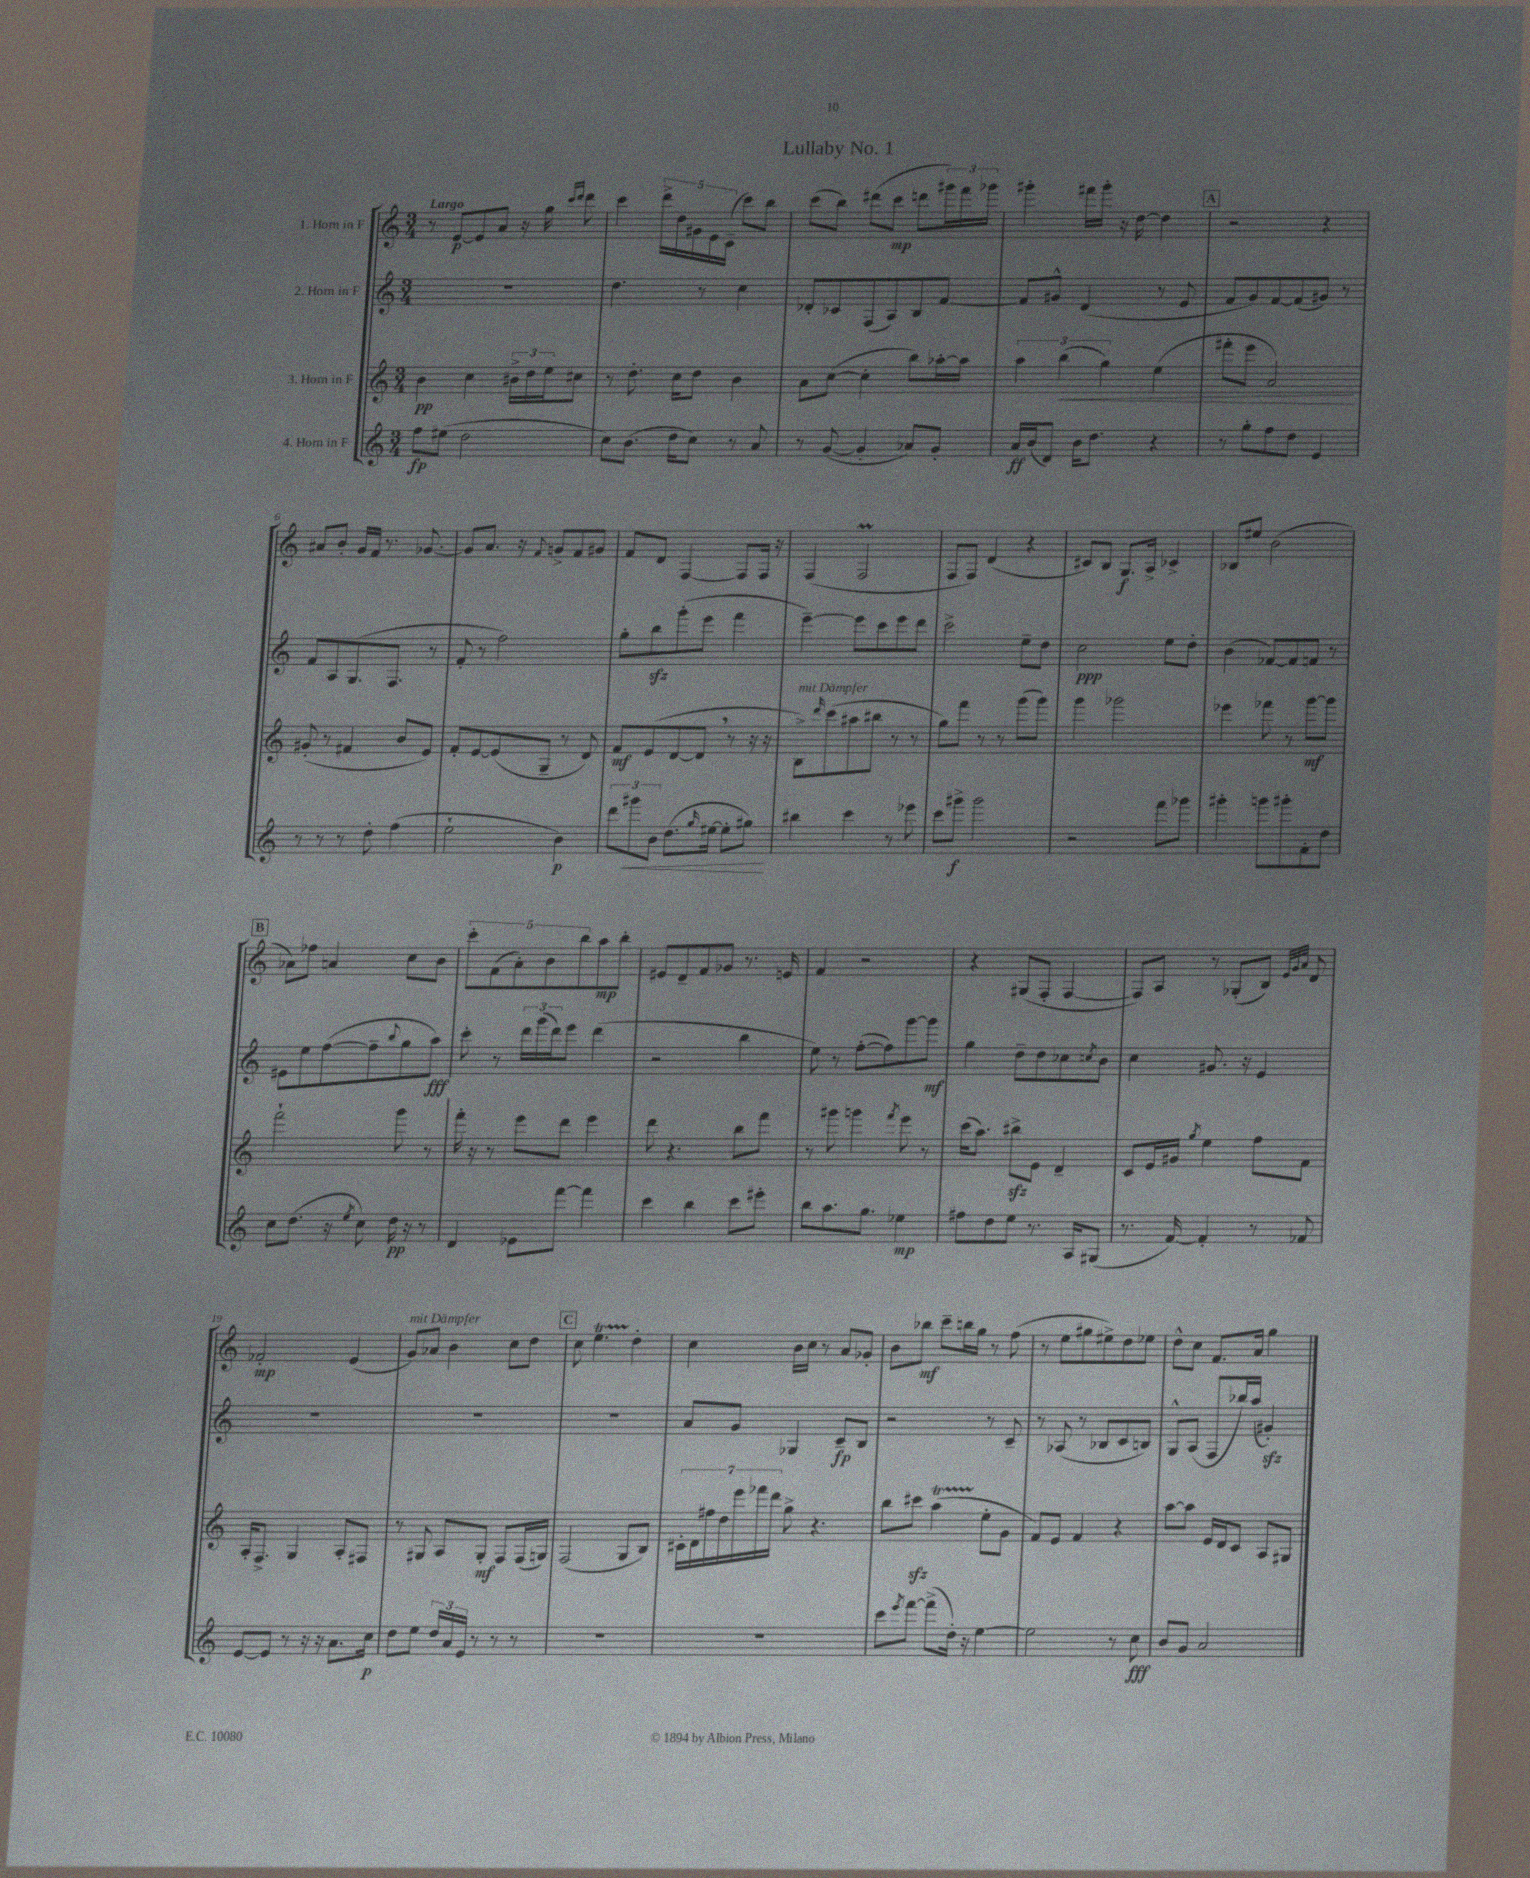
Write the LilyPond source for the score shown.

\header { title = "Lullaby No. 1" }
<<
\new StaffGroup <<
\new Staff = "s0" \with { instrumentName = "1. Horn in F" } {
    \clef treble \key c \major \numericTimeSignature \time 3/4 \tempo "Largo"
    r8 e'8~\p e'8 a'8 r16 g''16 \grace { c'''16 d'''16 } d'''8 |
    c'''4 \tuplet 5/4 { d'''16-> d''16 gis'16 e'16 c'16--( } c'''8) b''8 |
    c'''8( b''8) dis'''8( c'''8\mp d'''8 \tuplet 3/2 { gis'''16) f'''16 ges'''16 } |
    gis'''4-. fis'''16 gis'''16-. r16 d''16~ d''4 |
    \mark \markup { \box "A" } r2 r4 |
    ais'8 b'8-. g'16 f'16 r8. ges'8.~ |
    ges'8 a'8. r16 \appoggiatura { f'8 } g'8-> f'8 gis'8 |
    f'8 d'8 f4~ f8 f16 r16 |
    f4( f2\prall |
    f8 f8) d'4( r4 |
    cis'8) b8 g8.\f a16-> ces'4-> |
    bes8 eis''8 b'2( |
    \mark \markup { \box "B" } aes'8) fes''8 a'4 c''8 b'8 |
    \tuplet 5/4 { c'''8-. f'8( a'8-.) b'8 b''8 } a''8\mp b''8-. |
    eis'8 d'8-- f'8 ges'8 r8. e'16 |
    f'4 r2 |
    r4 gis8( f8-. f4~ |
    f8) a8 r8 ges8-.( b8) \grace { e'32 g'32 a'32 } d'8 |
    fes'2-.\mp e'4( |
    g'8^\markup { \italic "mit Dämpfer" }) aes'8 b'4 c''8 d''8 |
    \mark \markup { \box "C" } c''8 e''4.\startTrillSpan d''4-.\stopTrillSpan |
    c''4 b'16 c''16 r8 a'8 ges'8-. |
    b'8 bes''8\mf c'''8-- b''16 g''16 r8 f''8( |
    r8 e''8 gis''8 eis''8->) d''8 ees''8 |
    d''8-^ c''8 f'8. a'16 g''4 \bar "|." |
}
\new Staff = "s1" \with { instrumentName = "2. Horn in F" } {
    \clef treble \key c \major \numericTimeSignature \time 3/4
    R2. |
    d''4. r8 c''4 |
    des'8-. ces'8 f8( a8) b8 f'8~ |
    f'8 gis'8-^ d'4( r8 e'8 |
    \mark \markup { \box "A" } f'8 g'8) f'8~ f'8( gis'8) r8 |
    f'8 a8 g8.( f8. r8 |
    f'8-. r8 f''2) |
    g''8-. b''8\sfz g'''8-.( e'''8 f'''4 |
    e'''4~--) e'''8 c'''8 e'''8 d'''8 |
    c'''2-> e''8-- d''8 |
    c''2\ppp e''8 d''8-. |
    b'4( fes'8~) fes'8 f'8 r8 |
    \mark \markup { \box "B" } eis'8 e''8 f''8~( f''8-- \appoggiatura { b''8 } g''8 a''8\fff) |
    c'''8-. r8 \tuplet 3/2 { d'''16 g'''16( d'''16) } e'''8 d'''4( |
    r2 b''4 |
    e''8) r8 f''8~-.( f''8) g'''8~ g'''8\mf |
    g''4 d''8-- d''8 ces''8 \acciaccatura { c''8 } b'8 |
    c''4 gis'8. r16 e'4 |
    R2. |
    R2. |
    \mark \markup { \box "C" } R2. |
    a'8 g'8 ges4 c'8--\fp b8 |
    r2 r8 c'8-- |
    r8 aes8( r8 bes8 c'8 b8) |
    g8-^ a8( f8 bes''16) a''16( gis'4-.\sfz) \bar "|." |
}
\new Staff = "s2" \with { instrumentName = "3. Horn in F" } {
    \clef treble \key c \major \numericTimeSignature \time 3/4
    b'4\pp c''4 \tuplet 3/2 { bis'16-> d''16 e''16 } cis''8 |
    r8 d''8.-. c''16 d''8 b'4 |
    a'8 c''8~( c''4-. b''8) aes''16~-. aes''16 |
    \tuplet 3/2 { a''4 b''4\<( g''4) } e''4( |
    \mark \markup { \box "A" } fis'''8-. e'''8 a'2\!) |
    gis'8-.( r8 fis'4 b'8 e'8) |
    f'8-. e'8~ e'8( g8-- r8 d'8) |
    f'8\mf e'8( d'8~ d'8 \breathe r8 r16 r16 |
    b8->^\markup { \italic "mit Dämpfer" }) \grace { d'''16 } c'''8( ais''8 bis''8 r8 r8 |
    g''8) f'''8 r8 r8 g'''8( g'''8) |
    g'''4 ges'''2 |
    ees'''4 fes'''8 r8 g'''8~\mf g'''8 |
    \mark \markup { \box "B" } f'''2-! g'''8 r8 |
    f'''16-. r16 r8 e'''8 d'''8 e'''4 |
    d'''8 r4. b''8 f'''8 |
    r8 gis'''8 g'''4 \acciaccatura { f'''8 } e'''8 r8 |
    c'''16( a''8.) bis''8->\sfz e'8 d'4-- |
    c'8 e'16 gis'16 \acciaccatura { g''8 } e''4 f''8 f'8 |
    a16-. f8.-> g4 a8-. fis8 |
    r8 gis8 a8 gis8-.\mf f8 f16( g16) |
    \mark \markup { \box "C" } f2( g8 b8) |
    \tuplet 7/4 { cis'16-. d'16 fis''16 d''16 e'''16 fes'''16 d'''16 } g''8-> r4. |
    b''8 cis'''8\sfz a''4\startTrillSpan( e''8-.\stopTrillSpan g'8 |
    f'8) e'8 f'4 r4 |
    a''8~ a''8 e'16 d'16 c'8 a8 gis8 \bar "|." |
}
\new Staff = "s3" \with { instrumentName = "4. Horn in F" } {
    \clef treble \key c \major \numericTimeSignature \time 3/4
    f''8\fp eis''8( d''2 |
    c''8) b'8.( d''16 c''8) r8 a'8 |
    r8 g'8~( g'4-. aes'8) g'8-. |
    a'16\ff b'16( d'8) b'16 d''8. r4 |
    \mark \markup { \box "A" } r8 g''8-. f''8 d''8 e'4 |
    r8 r8 r8 d''8-. f''4( |
    e''2-! b'4\p) |
    \tuplet 3/2 { d'''8 gis'''8\< b'8 } d''8.( \grace { g''16 } eis''16~ eis''8-. gis''8\!) |
    bis''4 c'''4 r8 ees'''8 |
    c'''8 gis'''8->\f gis'''2 |
    r2 f'''8 ges'''8 |
    gis'''4-. g'''8 gis'''8-. f'8-. d''8 |
    \mark \markup { \box "B" } c''8 d''8.( r16 \acciaccatura { e''8 } c''8) d''16\pp r16 r8 |
    d'4 ees'8 f'''8~ f'''4 |
    c'''4 b''4 c'''8 eis'''8-. |
    b''8 a''8. g''8. ees''4\mp |
    fis''8 d''8 e''8 r8. a16 gis8( |
    r8. f'16~) f'4-. r8 fes'8 |
    e'8~ e'8 r8 r16 r16 a'8. c''16\p |
    d''8 e''8 \tuplet 3/2 { d''16 a'16 e'16 } r8 r8 r8 |
    \mark \markup { \box "C" } R2. |
    R2. |
    c'''8 \acciaccatura { e'''8 } f'''8~ f'''8->( d''16-.) r16 e''4~ |
    e''2 r8 c''8\fff |
    b'8 g'8 a'2 \bar "|." |
}
>>
>>
